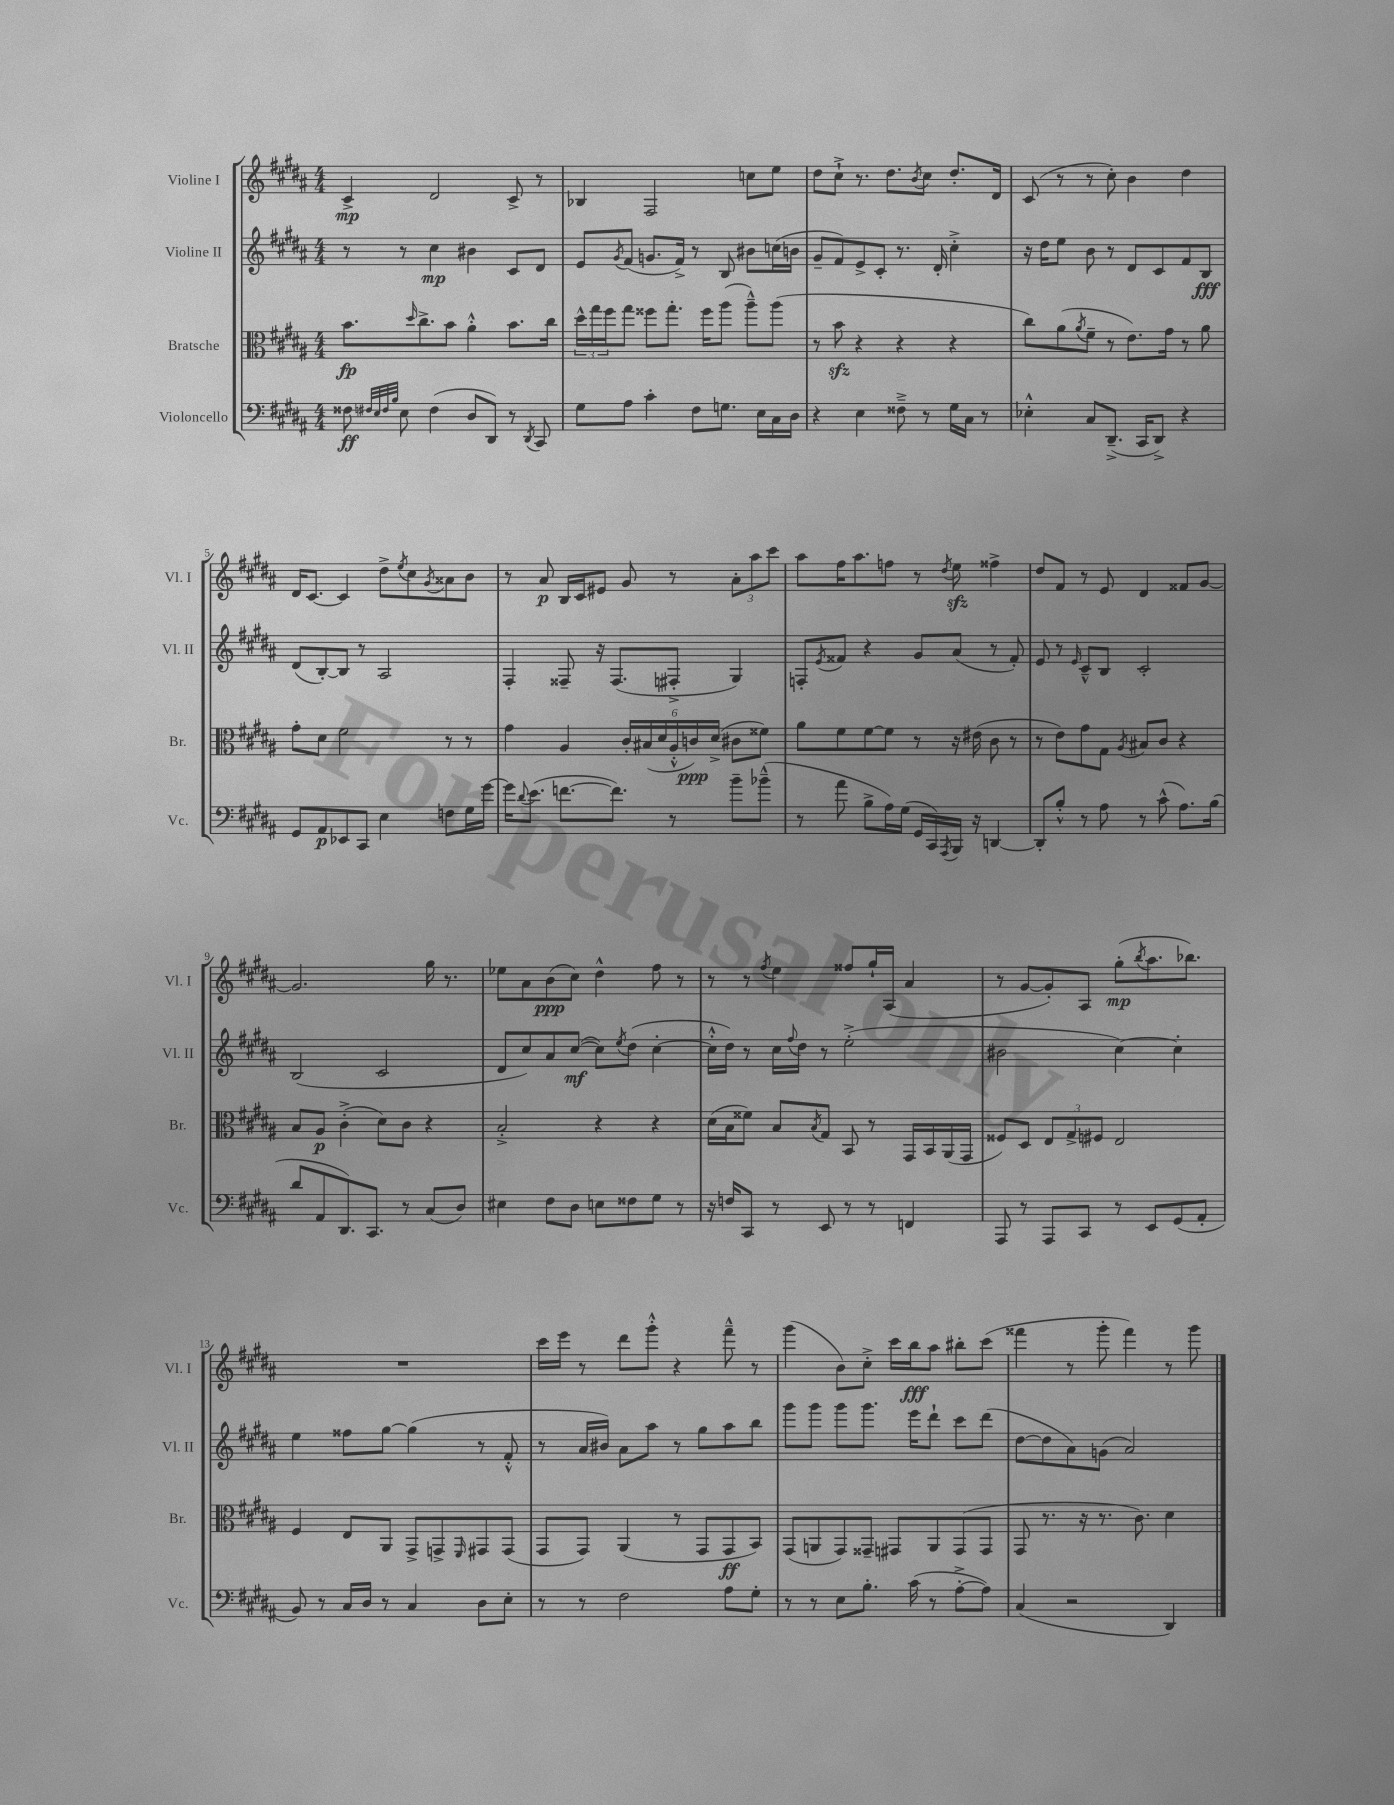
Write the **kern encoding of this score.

**kern	**dynam	**kern	**dynam	**kern	**dynam	**kern	**dynam
*part4	*part4	*part3	*part3	*part2	*part2	*part1	*part1
*staff4	*staff4	*staff3	*staff3	*staff2	*staff2	*staff1	*staff1
*I"Violoncello	*	*I"Bratsche	*	*I"Violine II	*	*I"Violine I	*
*I'Vc.	*	*I'Br.	*	*I'Vl. II	*	*I'Vl. I	*
*clefF4	*	*clefC3	*	*clefG2	*	*clefG2	*
*k[f#c#g#d#a#]	*	*k[f#c#g#d#a#]	*	*k[f#c#g#d#a#]	*	*k[f#c#g#d#a#]	*
*M4/4	*	*M4/4	*	*M4/4	*	*M4/4	*
=1	=1	=1	=1	=1	=1	=1	=1
8F##X\	ff	8.b\L	fp	8r	.	4c#^/	mp
32qqF#X/LLL	.	.	.	.	.	.	.
32qqE/	.	.	.	.	.	.	.
32qqF#/	.	.	.	.	.	.	.
32qqB/JJJ	.	.	.	.	.	.	.
8E\	.	.	.	8r	.	.	.
.	.	16qqdd#/	.	.	.	.	.
.	.	8.cc#^\	.	.	.	.	.
(4F#\	.	.	.	4cc#\	mp	2d#/	.
.	.	8b\J	.	.	.	.	.
8D#/L	.	4a#'^^\	.	4b#X\	.	.	.
8DD#/J)	.	.	.	.	.	.	.
8r	.	8.b\L	.	8c#/L	.	8c#^/	.
8qDD#/	.	.	.	.	.	.	.
8CC#/	.	.	.	8d#/J	.	8r	.
.	.	16cc#\Jk	.	.	.	.	.
=2	=2	=2	=2	=2	=2	=2	=2
8G#\L	.	24dd#^^\LL	.	8e/L	.	4B-X/	.
.	.	24gg#\	.	.	.	.	.
.	.	24ff#\J	.	.	.	.	.
.	.	.	.	8qg#/	.	.	.
8A#\J	.	8gg#\J	.	(8f#/J	.	.	.
4c#'\	.	8ff##X\L	.	8.gn/L	.	2F#/	.
.	.	8.gg#'\J	.	.	.	.	.
.	.	.	.	16f#^/Jk)	.	.	.
8F#\L	.	.	.	8r	.	.	.
.	.	16ff##\KL	.	.	.	.	.
8.Gn\J	.	(8aa#\J	.	8B/	.	.	.
.	.	8aa#~^^\L)	.	8b#X\L	.	8ccn\L	.
16E\LL	.	.	.	.	.	.	.
16C#\	.	(8aa#\J	.	(16ccn\L	.	8ee\J	.
16D#\JJ	.	.	.	16bn\JJ	.	.	.
=3	=3	=3	=3	=3	=3	=3	=3
4r	.	8r	.	8g#~/L	.	8dd#\L	.
.	.	8bzz\	.	8f#/)	.	8cc#`^\J	.
4E\	.	4r	.	8e^/	.	8.r	.
.	.	.	.	8c#'/J	.	.	.
.	.	.	.	.	.	8.dd#\L	.
8F##X~^\	.	4r	.	8.r	.	.	.
.	.	.	.	.	.	8qb/	.
8r	.	.	.	.	.	8cc#\J	.
.	.	.	.	16d#'/	.	.	.
16G#\LL	.	4r	.	4cc#'^\	.	8.dd#'/L	.
16C#\JJ	.	.	.	.	.	.	.
8r	.	.	.	.	.	.	.
.	.	.	.	.	.	16d#/Jk	.
=4	=4	=4	=4	=4	=4	=4	=4
4E-X'^^\	.	8cc#\L)	.	16r	.	(8c#/	.
.	.	.	.	16dd#\KL	.	.	.
.	.	(8a#\	.	8ee\J	.	8r	.
.	.	8qa#/	.	.	.	.	.
8C#/L	.	8f#~\J	.	8b\	.	8r	.
(8.DD#~^/J	.	8r	.	8r	.	8cc#'\)	.
.	.	8.e\L)	.	8d#/L	.	4b\	.
16CC#/KL	.	.	.	.	.	.	.
8DD#^/J)	.	.	.	8c#/	.	.	.
.	.	16g#\Jk	.	.	.	.	.
4r	.	8r	.	8f#/	.	4dd#\	.
.	.	8a#\	.	8B/J	fff	.	.
!!LO:LB:g=z
=5	=5	=5	=5	=5	=5	=5	=5
8GG#/L	.	8g#'\L	.	(8d#/L	.	16d#/KL	.
.	.	.	.	.	.	[8.c#/J	.
8AA#/	p	8d#\J	.	[8B'/)	.	.	.
8EE-X/	.	2f#\	.	8B/J]	.	4c#/]	.
8CC#/J	.	.	.	8r	.	.	.
4E\	.	.	.	2A#/	.	8dd#^\L	.
.	.	.	.	.	.	8qee/	.
.	.	.	.	.	.	8cc#\	.
.	.	.	.	.	.	8qg#/	.
8Fn\L	.	8r	.	.	.	8a##X\	.
16G#\L	.	8r	.	.	.	8b\J	.
[16g#\JJ	.	.	.	.	.	.	.
=6	=6	=6	=6	=6	=6	=6	=6
16g#\KL]	.	4g#\	.	4F#'/	.	8r	.
8qqd#/	.	.	.	.	.	.	.
(8.e\J	.	.	.	.	.	.	.
.	.	.	.	.	.	8a#/	p
[8.fn\L	.	4A#/	.	8F##X~/	.	16B/LL	.
.	.	.	.	.	.	16c#/J	.
.	.	.	.	16r	.	8e#X/J	.
8.f\J])	.	.	.	(8.F##/L	.	.	.
.	.	24c#'/LL	.	.	.	8g#/	.
.	.	(24B#X/	.	.	.	.	.
.	.	24d#/	.	.	.	.	.
8r	.	24A#'^^/	.	8F#X'^/J	.	8r	.
.	.	24cn/)	ppp	.	.	.	.
.	.	(24d#^/JJ	.	.	.	.	.
8b~\L	.	8c#X\L	.	4G#/)	.	12a#'\L	.
.	.	.	.	.	.	12aa#\	.
(8b-X~^^\J	.	8f##X\J)	.	.	.	.	.
.	.	.	.	.	.	12ccc#\J	.
=7	=7	=7	=7	=7	=7	=7	=7
8r	.	8a#\L	.	8Fn'/L	.	8aa#\L	.
.	.	.	.	8qe/	.	.	.
8a#\	.	8f#\	.	8f##X/J	.	16ff#\K	.
.	.	.	.	.	.	8.aa#\	.
8B^\L	.	[8f#\	.	4r	.	.	.
16A#\L)	.	8f#\J]	.	.	.	8ffn\J	.
(16G#\JJ	.	.	.	.	.	.	.
16GG#/LL	.	8r	.	8g#/L	.	8r	.
16CC#/)	.	.	.	.	.	.	.
8qAAA#/	.	.	.	.	.	8qdd#/	.
16BBB/JJ	.	16r	.	(8a#/J	.	8eezz\	.
16r	.	(16e#X\	.	.	.	.	.
[4DDn/	.	8c#\	.	8r	.	4ff##X^\	.
.	.	8r	.	8f##'/)	.	.	.
=8	=8	=8	=8	=8	=8	=8	=8
8DD'/L]	.	8r	.	8e/	.	8dd#/L	.
8B'^^/J	.	8e\L)	.	8r	.	8f#/J	.
.	.	.	.	16qqe/	.	.	.
8r	.	8g#\	.	8c#~^^/L	.	8r	.
8A#\	.	8G#\J	.	8B/J	.	8e/	.
.	.	8qA#/	.	.	.	.	.
8r	.	8B#X/L	.	2c#'/	.	4d#/	.
(8c#^^\	.	8c#/J	.	.	.	.	.
8.A#\L)	.	4r	.	.	.	8f##X/L	.
.	.	.	.	.	.	[8g#/J	.
(16B\Jk	.	.	.	.	.	.	.
!!LO:LB:g=z
=9	=9	=9	=9	=9	=9	=9	=9
8d#/L	.	8B/L	.	(2B/	.	2.g#/]	.
8AA#/	.	8A#/J	p	.	.	.	.
8.DD#/)	.	(4c#'^\	.	.	.	.	.
8.CC#/J	.	.	.	.	.	.	.
.	.	8d#\L)	.	2c#/	.	.	.
8r	.	8c#\J	.	.	.	.	.
(8C#/L	.	4r	.	.	.	16gg#\	.
.	.	.	.	.	.	8.r	.
8D#/J)	.	.	.	.	.	.	.
=10	=10	=10	=10	=10	=10	=10	=10
4E#X\	.	2B'^/	.	8d#/L	.	8ee-X\L	.
.	.	.	.	8cc#/)	.	8a#\	.
8F#\L	.	.	.	8a#/	.	(8b\	ppp
8D#\J	.	.	.	([8cc#/J	mf	8cc#\J)	.
8En\L	.	4r	.	8cc#\L])	.	4dd#^^\	.
.	.	.	.	8qee/	.	.	.
8F##X\	.	.	.	(8dd#\J	.	.	.
8G#\J	.	4r	.	[4cc#'\	.	8ff#\	.
8r	.	.	.	.	.	8r	.
=11	=11	=11	=11	=11	=11	=11	=11
16r	.	(16d#\LL	.	16cc#'^^\LL]	.	8r	.
16Fn/KL	.	16B\J	.	16dd#\JJ)	.	.	.
8CC#/J	.	8f##X\J)	.	8r	.	8r	.
.	.	.	.	.	.	8qff#/	.
8r	.	8B/L	.	16cc#\LL	.	4ee\	.
.	.	.	.	8qqff#/	.	.	.
.	.	.	.	16dd#\JJ	.	.	.
.	.	8qB/	.	.	.	.	.
8EE/	.	8G#/J	.	8r	.	.	.
8r	.	8BB/	.	(2ee'^\	.	8ff##X/L	.
8r	.	8r	.	.	.	16gg#`/L	.
.	.	.	.	.	.	(16A#/JJ	.
4FFn/	.	16GG#/LL	.	.	.	4a#/	.
.	.	16BB/	.	.	.	.	.
.	.	(16AA#/	.	.	.	.	.
.	.	16GG#/JJ	.	.	.	.	.
=12	=12	=12	=12	=12	=12	=12	=12
8AAA#/	.	8F##X/L)	.	2b#X\	.	8r	.
8r	.	8D#/J	.	.	.	[8g#/L	.
8AAA#/L	.	12E/L	.	.	.	8g#'/])	.
.	.	12G#^/	.	.	.	.	.
8CC#/J	.	.	.	.	.	8A#/J	.
.	.	12F#X/J	.	.	.	.	.
8r	.	2E/	.	[4cc#\)	.	(8gg#'\L	mp
.	.	.	.	.	.	8qbb/	.
8EE/L	.	.	.	.	.	8.aa#\	.
(8GG#/	.	.	.	4cc#'\]	.	.	.
.	.	.	.	.	.	8.bb-X\J)	.
8AA#'/J	.	.	.	.	.	.	.
!!LO:LB:g=z
=13	=13	=13	=13	=13	=13	=13	=13
8BB/)	.	4F#/	.	4ee\	.	1r	.
8r	.	.	.	.	.	.	.
16C#/LL	.	8E/L	.	8ff##X\L	.	.	.
16D#/JJ	.	.	.	.	.	.	.
8r	.	8AA#/J	.	[8gg#\J	.	.	.
4C#/	.	8GG#^/L	.	(4gg#\]	.	.	.
.	.	8GGn^/	.	.	.	.	.
.	.	16qqFF#/	.	.	.	.	.
8D#\L	.	8GG#X/	.	8r	.	.	.
8E'\J	.	(8GG#/J	.	8f#'^^/	.	.	.
=14	=14	=14	=14	=14	=14	=14	=14
8r	.	8GG#/L	.	8r	.	16ccc#\LL	.
.	.	.	.	.	.	16eee\JJ	.
8r	.	8GG#/J)	.	16a#/LL	.	8r	.
.	.	.	.	16b#X/JJ)	.	.	.
2F#\	.	(4AA#/	.	8a#\L	.	8ddd#\L	.
.	.	.	.	8aa#\J	.	8ggg#'^^\J	.
.	.	8r	.	8r	.	4r	.
.	.	8GG#/L	.	8gg#\L	.	.	.
8A#\L	.	8GG#/	ff	8aa#\	.	8fff#~^^\	.
8G#'\J	.	8BB/J)	.	8bb\J	.	8r	.
=15	=15	=15	=15	=15	=15	=15	=15
8r	.	(8GG#/L	.	8ggg#\L	.	(4ggg#\	.
8r	.	8AAn/	.	8ggg#\J	.	.	.
8E\L	.	8GG#/)	.	8ggg#\L	.	8b\L)	.
8.B'\J	.	8GG##X~/J	.	8.ggg#\J	.	8cc#'^\J	.
.	.	8GG#X/L	.	.	.	16ccc#\LL	.
(16c#\	.	.	.	16eee\KL	.	16bb\J	fff
8r	.	8AA/	.	8ddd#`\J	.	8aa#\J	.
[8A#'^\L	.	(8GG#/	.	8ccc#\L	.	8bb#X'\L	.
8A#\J])	.	8GG#/J	.	(8ddd#\J	.	(8ccc#\J	.
=16	=16	=16	=16	=16	=16	=16	=16
(4C#/	.	8GG#/	.	[8dd#\L	.	4fff##X\	.
.	.	8.r	.	8dd#\]	.	.	.
2r	.	.	.	8a#\)	.	8r	.
.	.	16r	.	.	.	.	.
.	.	8.r	.	(8gn\J	.	8ggg#'\	.
.	.	.	.	2a#/)	.	4fff##\)	.
.	.	8.c#\)	.	.	.	.	.
4DD#/)	.	4d#\	.	.	.	8r	.
.	.	.	.	.	.	8ggg#\	.
==	==	==	==	==	==	==	==
*-	*-	*-	*-	*-	*-	*-	*-
